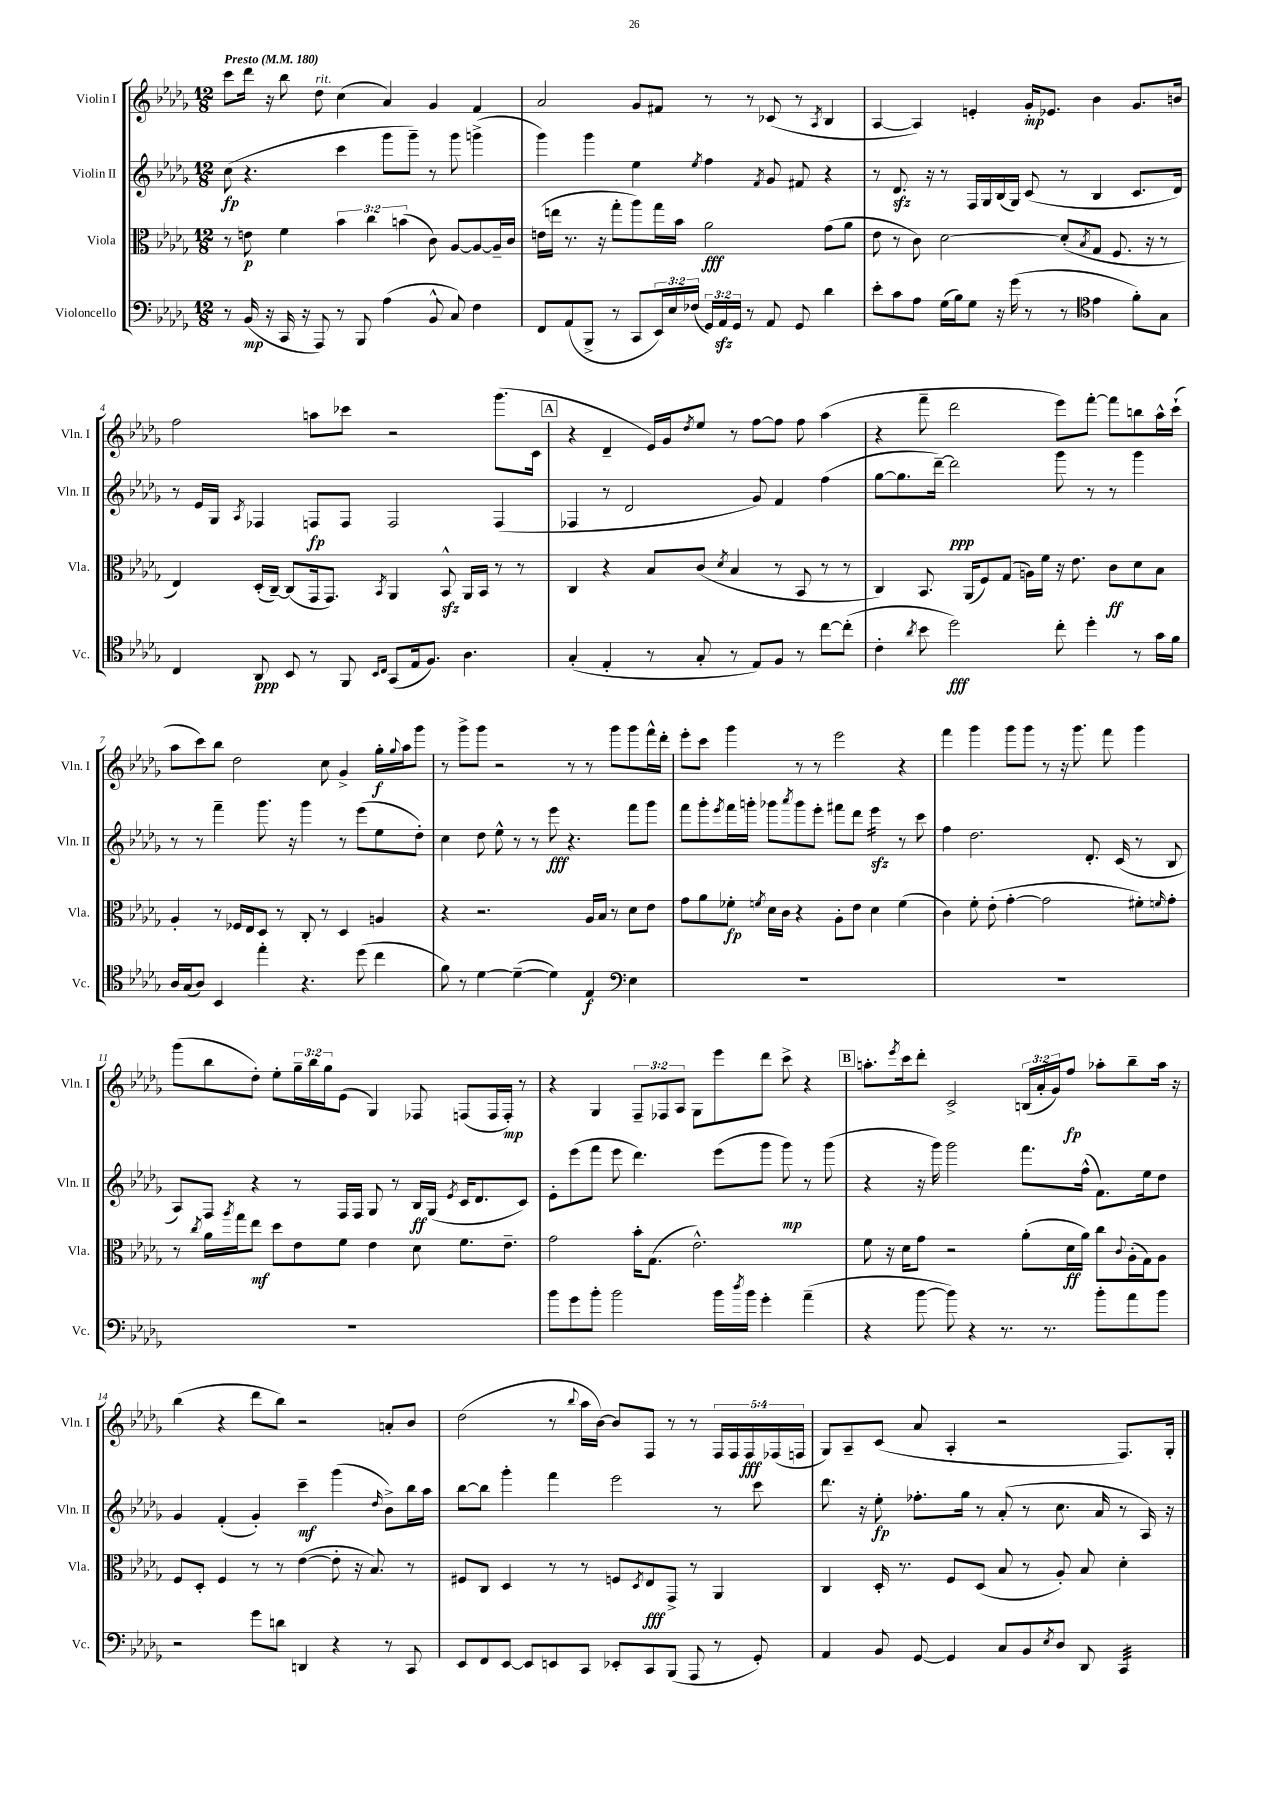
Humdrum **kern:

**kern	**dynam	**kern	**dynam	**kern	**dynam	**kern	**dynam
*part4	*part4	*part3	*part3	*part2	*part2	*part1	*part1
*staff4	*staff4	*staff3	*staff3	*staff2	*staff2	*staff1	*staff1
*I"Violoncello	*	*I"Viola	*	*I"Violin II	*	*I"Violin I	*
*I'Vc.	*	*I'Vla.	*	*I'Vln. II	*	*I'Vln. I	*
*clefF4	*	*clefC3	*	*clefG2	*	*clefG2	*
*k[b-e-a-d-g-]	*	*k[b-e-a-d-g-]	*	*k[b-e-a-d-g-]	*	*k[b-e-a-d-g-]	*
*M12/8	*	*M12/8	*	*M12/8	*	*M12/8	*
*MM180	*	*MM180	*	*MM180	*	*MM180	*
=1	=1	=1	=1	=1	=1	=1	=1
!	!	!	!	!	!	!LO:TX:a:B:t=Presto	!
8r	.	8r	.	(8cc\	fp	8ccc\L	.
(16BB-/	mp	8en\	p	4.r	.	16ddd-\Jk	.
16r	.	.	.	.	.	16r	.
16CC/	.	4f\	.	.	.	8bb-\	.
16r	.	.	.	.	.	.	.
!	!	!	!	!	!	!LO:TX:a:i:t=rit.	!
8AAA-/)	.	.	.	.	.	8dd-\	.
8r	.	6b-\	.	4ccc\	.	(4cc\	.
8BBB-/	.	.	.	.	.	.	.
.	.	6cc\	.	.	.	.	.
(4A-\	.	.	.	8ggg-\L	.	4a-/)	.
.	.	(6bn\	.	.	.	.	.
.	.	.	.	8ggg-~\J)	.	.	.
8BB-^^/	.	8c\)	.	8r	.	4g-/	.
8C/)	.	[8A-/L	.	8ggg-\	.	.	.
4F\	.	8A-/_	.	(4gggn^\	.	4f/	.
.	.	16A-~/L]	.	.	.	.	.
.	.	16c/JJ	.	.	.	.	.
=2	=2	=2	=2	=2	=2	=2	=2
8FF/L	.	(16en\LL	.	4ggg-\)	.	2a-/	.
.	.	16een\JJ	.	.	.	.	.
(8AA-/	.	8.r	.	.	.	.	.
8BBB-^/J	.	.	.	4ggg-\	.	.	.
.	.	16r	.	.	.	.	.
8r	.	8gg-'\L	.	.	.	.	.
8CC/L	.	8aa-\)	.	4ee-\	.	8g-/L	.
24EE-/L)	.	16gg-\L	.	.	.	8f#X/J	.
24E-/	.	.	.	.	.	.	.
.	.	16b-\JJ	.	.	.	.	.
(24F-X/JJ	.	.	.	.	.	.	.
.	.	.	.	8qee-/	.	.	.
24GG-/LL)	.	2a-\	fff	4ff\	.	8r	.
24AA-zz/	.	.	.	.	.	.	.
24GG-/JJ	.	.	.	.	.	.	.
8r	.	.	.	.	.	8r	.
.	.	.	.	8qf/	.	.	.
8AA-/	.	.	.	8g-/	.	(8c-X/	.
8GG-/	.	.	.	8f#X/	.	8r	.
.	.	.	.	.	.	8qA-/	.
4d-\	.	(8g-\L	.	4r	.	4B-/	.
.	.	8a-\J	.	.	.	.	.
=3	=3	=3	=3	=3	=3	=3	=3
8e-'\L	.	8e-\	.	8r	.	[4A-/	.
8c\	.	8r	.	8.d-zz/	.	.	.
8A-\J	.	8c\)	.	.	.	4A-/])	.
.	.	.	.	16r	.	.	.
(16G-\LL	.	[2d-\	.	8r	.	.	.
16B-\J)	.	.	.	.	.	.	.
8G-\J	.	.	.	16F/LL	.	4en'/	.
.	.	.	.	16G-/	.	.	.
16r	.	.	.	(16B-/	.	.	.
(16g-\	.	.	.	16G-/JJ)	.	.	.
8r	.	.	.	(8c/	.	16g-'/KL	mp
.	.	.	.	.	.	8.e-X/J	.
8r	.	(8d-'/L]	.	8r	.	.	.
*clefC4	*	*	*	*	*	*	*
.	.	8qB-/	.	.	.	.	.
4e-\	.	8G-/J	.	4B-/	.	4b-\	.
.	.	8.F/	.	.	.	.	.
8f'\L)	.	.	.	8.c/L	.	8.g-/L	.
.	.	16r	.	.	.	.	.
8G-\J	.	8r	.	.	.	.	.
.	.	.	.	16d-/Jk)	.	16bn/Jk	.
!!LO:LB:g=z
=4	=4	=4	=4	=4	=4	=4	=4
4C/	.	4E-/)	.	8r	.	2ff\	.
.	.	.	.	16e-/LL	.	.	.
.	.	.	.	16G-/JJ	.	.	.
.	.	.	.	8qA-/	.	.	.
8AA-/	ppp	(16D-'/LL	.	4F-X/	.	.	.
.	.	[16C~/JJ)	.	.	.	.	.
8BB-/	.	(8C/L]	.	.	.	.	.
8r	.	16GG-/k	.	8Fn/L	fp	8aan\L	.
.	.	8.GG-/J)	.	.	.	.	.
8FF/	.	.	.	8F/J	.	8ccc-X\J	.
16qqBB-/LL	.	.	.	.	.	.	.
16qqC/JJ	.	8qBB-/	.	.	.	.	.
(8GG-/L	.	4AA-/	.	2F/	.	2r	.
16E-/k	.	.	.	.	.	.	.
8.F/J)	.	.	.	.	.	.	.
.	.	8BB-zz^^/	.	.	.	.	.
4.A-\	.	16AA-/LL	.	.	.	.	.
.	.	16BB-/JJ	.	.	.	.	.
.	.	8r	.	(4F/	.	(8.ggg-\L	.
.	.	8r	.	.	.	.	.
.	.	.	.	.	.	16c\Jk	.
!!LO:REH:place=s1:t=A
=5	=5	=5	=5	=5	=5	=5	=5
(4G-'/	.	4C/	.	4F-X/	.	4r	.
4E-'/	.	4r	.	8r	.	4d-~/	.
.	.	.	.	2d-/	.	.	.
8r	.	8B-/L	.	.	.	16e-/LL)	.
.	.	.	.	.	.	16g-/J	.
.	.	.	.	.	.	8qdd-/	.
8G-'/	.	(8c/J	.	.	.	8ee-/J	.
.	.	8qd-/	.	.	.	.	.
8r	.	4B-/	.	.	.	8r	.
8E-/L)	.	.	.	8g-/)	.	[8ff\L	.
8F/J	.	8r	.	4f/	.	8ff\J]	.
8r	.	8BB-/	.	.	.	8ff\	.
[8cc\L	.	8r	.	(4ff\	.	(4aa-\	.
(8cc'\J]	.	8r	.	.	.	.	.
=6	=6	=6	=6	=6	=6	=6	=6
4c'\	.	4C/)	.	[8gg-\L	.	4r	.
.	.	.	.	8.gg-\]	.	.	.
8qa-/	.	.	.	.	.	.	.
8b-\	.	8.BB-/	.	.	.	8fff~\	.
.	.	.	.	[16ddd-~\Jk)	.	.	.
2dd-\)	fff	.	.	2ddd-\]	ppp	2ddd-\	.
.	.	(16AA-/KL	.	.	.	.	.
.	.	8F/)	.	.	.	.	.
.	.	(8G-/J	.	.	.	.	.
.	.	16An\LL)	.	.	.	.	.
.	.	16f\JJ	.	.	.	.	.
8cc'\	.	16r	.	8ggg-\	.	8eee-\L)	.
.	.	8.e-\	.	.	.	.	.
4dd-'\	.	.	.	8r	.	[8fff'\J	.
.	.	8c\L	ff	8r	.	8fff\L]	.
8r	.	8d-\	.	4ggg-\	.	8bbn\	.
16g-\LL	.	8B-\J	.	.	.	16aa-^^\L	.
16f\JJ	.	.	.	.	.	(16ccc`\JJ	.
!!LO:LB:g=z
=7	=7	=7	=7	=7	=7	=7	=7
16A-/LL	.	4A-'/	.	8r	.	8aa-\L	.
(16G-/J	.	.	.	.	.	.	.
8A-/J)	.	.	.	8r	.	8ccc\)	.
4BB-/	.	8r	.	4fff~\	.	8bb-\J	.
.	.	16F-X/LL	.	.	.	2dd-\	.
.	.	16E-/J	.	.	.	.	.
4ee-'\	.	8D-/J	.	8.ggg-\	.	.	.
.	.	8r	.	.	.	.	.
.	.	.	.	16r	.	.	.
4.r	.	8C'/	.	4ggg-\	.	.	.
.	.	8r	.	.	.	8cc\	.
.	.	4D-/	.	8r	.	4g-^/	.
(8dd-\	.	.	.	(8eee-\L	.	.	.
4cc\	.	4An/	.	8ee-\	.	16gg-'\LL	f
.	.	.	.	.	.	8qqgg-/	.
.	.	.	.	.	.	16aa-\J	.
.	.	.	.	8dd-'\J)	.	8ggg-\J	.
=8	=8	=8	=8	=8	=8	=8	=8
8f\)	.	4r	.	4cc\	.	8r	.
8r	.	.	.	.	.	8ggg-^\L	.
[4d-\	.	2.r	.	8dd-\	.	8ggg-\J	.
.	.	.	.	8ee-^^\	.	2r	.
(4d-~\_	.	.	.	8r	.	.	.
.	.	.	.	8r	.	.	.
4d-\])	.	.	.	8eee-\	fff	.	.
.	.	.	.	4.r	.	8r	.
4E-/	f	16A-/LL	.	.	.	8r	.
.	.	16B-/JJ	.	.	.	.	.
.	.	8r	.	.	.	8ggg-\L	.
*clefF4	*	*	*	*	*	*	*
4E-\	.	8d-\L	.	8fff\L	.	8ggg-\	.
.	.	8e-\J	.	8ggg-\J	.	16fff^^\L	.
.	.	.	.	.	.	16ddd-'\JJ	.
=9	=9	=9	=9	=9	=9	=9	=9
1.r	.	8g-\L	.	8fff\L	.	8eee-'\L	.
.	.	8a-\	.	8ggg-'\	.	8ccc\J	.
.	.	.	.	8qeee-/	.	.	.
.	.	8f-X'\J	fp	16fff\L	.	4ggg-\	.
.	.	.	.	16gggn'\JJ	.	.	.
.	.	8qfn/	.	.	.	.	.
.	.	16d-\LL	.	8ggg-X\L	.	.	.
.	.	16c\JJ	.	.	.	.	.
.	.	.	.	8qaaa-/	.	.	.
.	.	4r	.	8ggg-\	.	8r	.
.	.	.	.	8eee-'\J	.	8r	.
.	.	8A-'\L	.	8fff#X\L	.	2eee-\	.
.	.	8e-\J	.	8ddd-\J	.	.	.
*	*	*	*	*tremolo	*	*	*
.	.	4d-\	.	16eee-zz\LL	.	.	.
.	.	.	.	16eee-zz\	.	.	.
.	.	.	.	16eee-zz\	.	.	.
.	.	.	.	16eee-zz\JJ	.	.	.
*	*	*	*	*Xtremolo	*	*	*
.	.	(4f\	.	8r	.	4r	.
.	.	.	.	8ccc\	.	.	.
=10	=10	=10	=10	=10	=10	=10	=10
1.r	.	4c\)	.	4ff\	.	4fff\	.
.	.	8f'\	.	2.dd-\	.	4ggg-\	.
.	.	(8e-'\	.	.	.	.	.
.	.	[4g-'\	.	.	.	8ggg-\L	.
.	.	.	.	.	.	8ggg-\J	.
.	.	2g-\]	.	.	.	8r	.
.	.	.	.	.	.	16r	.
.	.	.	.	.	.	8.ggg-\	.
.	.	.	.	8.d-'/	.	.	.
.	.	.	.	.	.	8fff\	.
.	.	.	.	(16c/	.	.	.
.	.	8f#X'\L)	.	8r	.	4ggg-\	.
.	.	16qqfn/	.	.	.	.	.
.	.	8g-'\J	.	8B-/	.	.	.
!!LO:LB:g=z
=11	=11	=11	=11	=11	=11	=11	=11
1.r	.	8r	.	8A-/L)	.	(8ggg-\L	.
.	.	8qcc/	.	.	.	.	.
.	.	16a-\LL	.	8F/J	.	8bb-\	.
.	.	8qaa-/	.	.	.	.	.
.	.	16gg-\J	.	.	.	.	.
.	.	8ee-\J	mf	4r	.	8dd-'\J)	.
.	.	8dd-\L	.	.	.	8ee-'\L	.
.	.	8e-\	.	8r	.	24gg-~\L	.
.	.	.	.	.	.	24bb-\	.
.	.	.	.	.	.	24gg-\J	.
.	.	8f\J	.	16F/LL	.	(8e-\J	.
.	.	.	.	16F/JJ	.	.	.
.	.	4e-\	.	8G-/	.	4G-/)	.
.	.	.	.	8r	.	.	.
.	.	8d-\	.	16B-/LL	ff	8F-X/	.
.	.	.	.	(16G-/JJ	.	.	.
.	.	.	.	8qe-/	.	.	.
.	.	8.f\L	.	16c/KL	.	(8Fn/L	.
.	.	.	.	8.d-/	.	.	.
.	.	.	.	.	.	16F/L	.
.	.	8.e-~\J	.	.	.	16F'/JJ)	mp
.	.	.	.	8c/J)	.	8r	.
=12	=12	=12	=12	=12	=12	=12	=12
8b-\L	.	2g-\	.	8e-'\L	.	4r	.
8g-\	.	.	.	(8eee-\	.	.	.
8b-'\J	.	.	.	8fff\J	.	4G-/	.
2b-\	.	.	.	8eee-\	.	.	.
.	.	16b-'\KL	.	4.ddd-\)	.	12F~/L	.
.	.	(8.G-\J	.	.	.	.	.
.	.	.	.	.	.	12F-X/	.
.	.	.	.	.	.	12A-/J	.
.	.	2.e-^^\)	.	.	.	8G-\L	.
16b-\LL	.	.	.	(8eee-\L	.	8eee-\	.
8qdd-/	.	.	.	.	.	.	.
16b-\JJ	.	.	.	.	.	.	.
4g-'\	.	.	.	8ggg-\J	.	8ddd-\J	.
.	.	.	.	8ggg-\)	mp	8ccc^\	.
(4a-~\	.	.	.	8r	.	4r	.
.	.	.	.	(8ggg-\	.	.	.
!!LO:REH:place=s1:t=B
=13	=13	=13	=13	=13	=13	=13	=13
4r	.	8f\	.	4r	.	8.aan'\L	.
.	.	16r	.	.	.	.	.
.	.	.	.	.	.	8qeee-/	.
.	.	16d-\KL	.	.	.	16ccc\k	.
[8b-\	.	8g-\J	.	16r	.	8ddd-'\J	.
.	.	.	.	16ggg-\)	.	.	.
8b-\])	.	2r	.	2ggg-\	.	2c^/	.
4r	.	.	.	.	.	.	.
8.r	.	.	.	.	.	.	.
.	.	(8a-'\L	.	8.fff\L	.	(24Bn/LL	.
.	.	.	.	.	.	24a-'/	.
8.r	.	.	.	.	.	.	.
.	.	.	.	.	.	24g-/J)	.
.	.	16d-\L	ff	.	.	8ff/J	fp
.	.	16a-\JJ)	.	(16ff^^\Jk	.	.	.
8b-'\L	.	8cc\L	.	8.f\L)	.	8aa-X'\L	.
.	.	8qqc/	.	.	.	.	.
8a-\	.	(16A-'\L	.	.	.	8bb-~\	.
.	.	16G-\J)	.	16ee-\k	.	.	.
8b-\J	.	8A-\J	.	8dd-\J	.	16aa-\Jk	.
.	.	.	.	.	.	16r	.
!!LO:LB:g=z
=14	=14	=14	=14	=14	=14	=14	=14
2r	.	8F/L	.	4g-/	.	(4bb-\	.
.	.	8D-'/J	.	.	.	.	.
.	.	4F/	.	(4f'/	.	4r	.
8g-\L	.	8r	.	4g-'/)	.	8ddd-\L	.
8dn\J	.	8r	.	.	.	8bb-\J)	.
4DDn/	.	([4e-\	.	4ccc~\	mf	2r	.
4r	.	8e-'\]	.	(4ggg-\	.	.	.
.	.	16r	.	.	.	.	.
.	.	8.B-/)	.	.	.	.	.
.	.	.	.	16qqdd-/	.	.	.
8r	.	.	.	8b-^\L)	.	8an'/L	.
8CC/	.	8r	.	16bb-\L	.	8b-/J	.
.	.	.	.	16aa-\JJ	.	.	.
=15	=15	=15	=15	=15	=15	=15	=15
8EE-/L	.	8F#X/L	.	[8bb-\L	.	(2dd-\	.
8FF/	.	8C/J	.	8bb-\J]	.	.	.
[8EE-/J	.	4D-/	.	4ggg-'\	.	.	.
8EE-/L]	.	.	.	.	.	.	.
8EEn/	.	8r	.	4fff\	.	8r	.
.	.	.	.	.	.	8qqbb-/	.
8CC/J	.	8r	.	.	.	16aa-\LL	.
.	.	.	.	.	.	[16b-\JJ)	.
8EE-X'/L	.	8Fn/L	.	2eee-\	.	8b-/L]	.
.	.	8qD-/	.	.	.	.	.
8CC/	.	8E-/	fff	.	.	8F/J	.
(8BBB-/J	.	8GG-^/J	.	.	.	8r	.
8AAA-/	.	8r	.	.	.	8r	.
8r	.	4AA-/	.	8r	.	20F/LL	.
.	.	.	.	.	.	20F/	.
.	.	.	.	.	.	20F/	fff
8GG-'/)	.	.	.	8ccc\	.	.	.
.	.	.	.	.	.	(20F-X/	.
.	.	.	.	.	.	20Fn/JJ	.
=16	=16	=16	=16	=16	=16	=16	=16
4AA-/	.	4C/	.	8.ddd-\	.	8G-/L)	.
.	.	.	.	.	.	8A-~/	.
.	.	.	.	16r	.	.	.
8BB-/	.	16D-'/	.	8ee-'\	fp	(8c/J	.
.	.	8.r	.	.	.	.	.
[8GG-/	.	.	.	8.ff-X'\L	.	8a-/	.
4GG-/]	.	8F/L	.	.	.	4A-'/	.
.	.	.	.	16gg-\Jk	.	.	.
.	.	(8D-/J	.	8r	.	.	.
8C/L	.	8B-/	.	(8a-'/	.	2r	.
8BB-/	.	8r	.	8r	.	.	.
8qE-/	.	.	.	.	.	.	.
8D-/J	.	8A-'/)	.	8.cc\	.	.	.
8DD-/	.	8B-/	.	.	.	.	.
.	.	.	.	16a-/	.	.	.
*tremolo	*	*	*	*	*	*	*
32CC/LLL	.	4d-'\	.	8r	.	8.F/L)	.
32CC/	.	.	.	.	.	.	.
32CC/	.	.	.	.	.	.	.
32CC/	.	.	.	.	.	.	.
32CC/	.	.	.	16A-/)	.	.	.
32CC/	.	.	.	.	.	.	.
32CC/	.	.	.	16r	.	16G-'/Jk	.
32CC/JJJ	.	.	.	.	.	.	.
*Xtremolo	*	*	*	*	*	*	*
==	==	==	==	==	==	==	==
*-	*-	*-	*-	*-	*-	*-	*-
